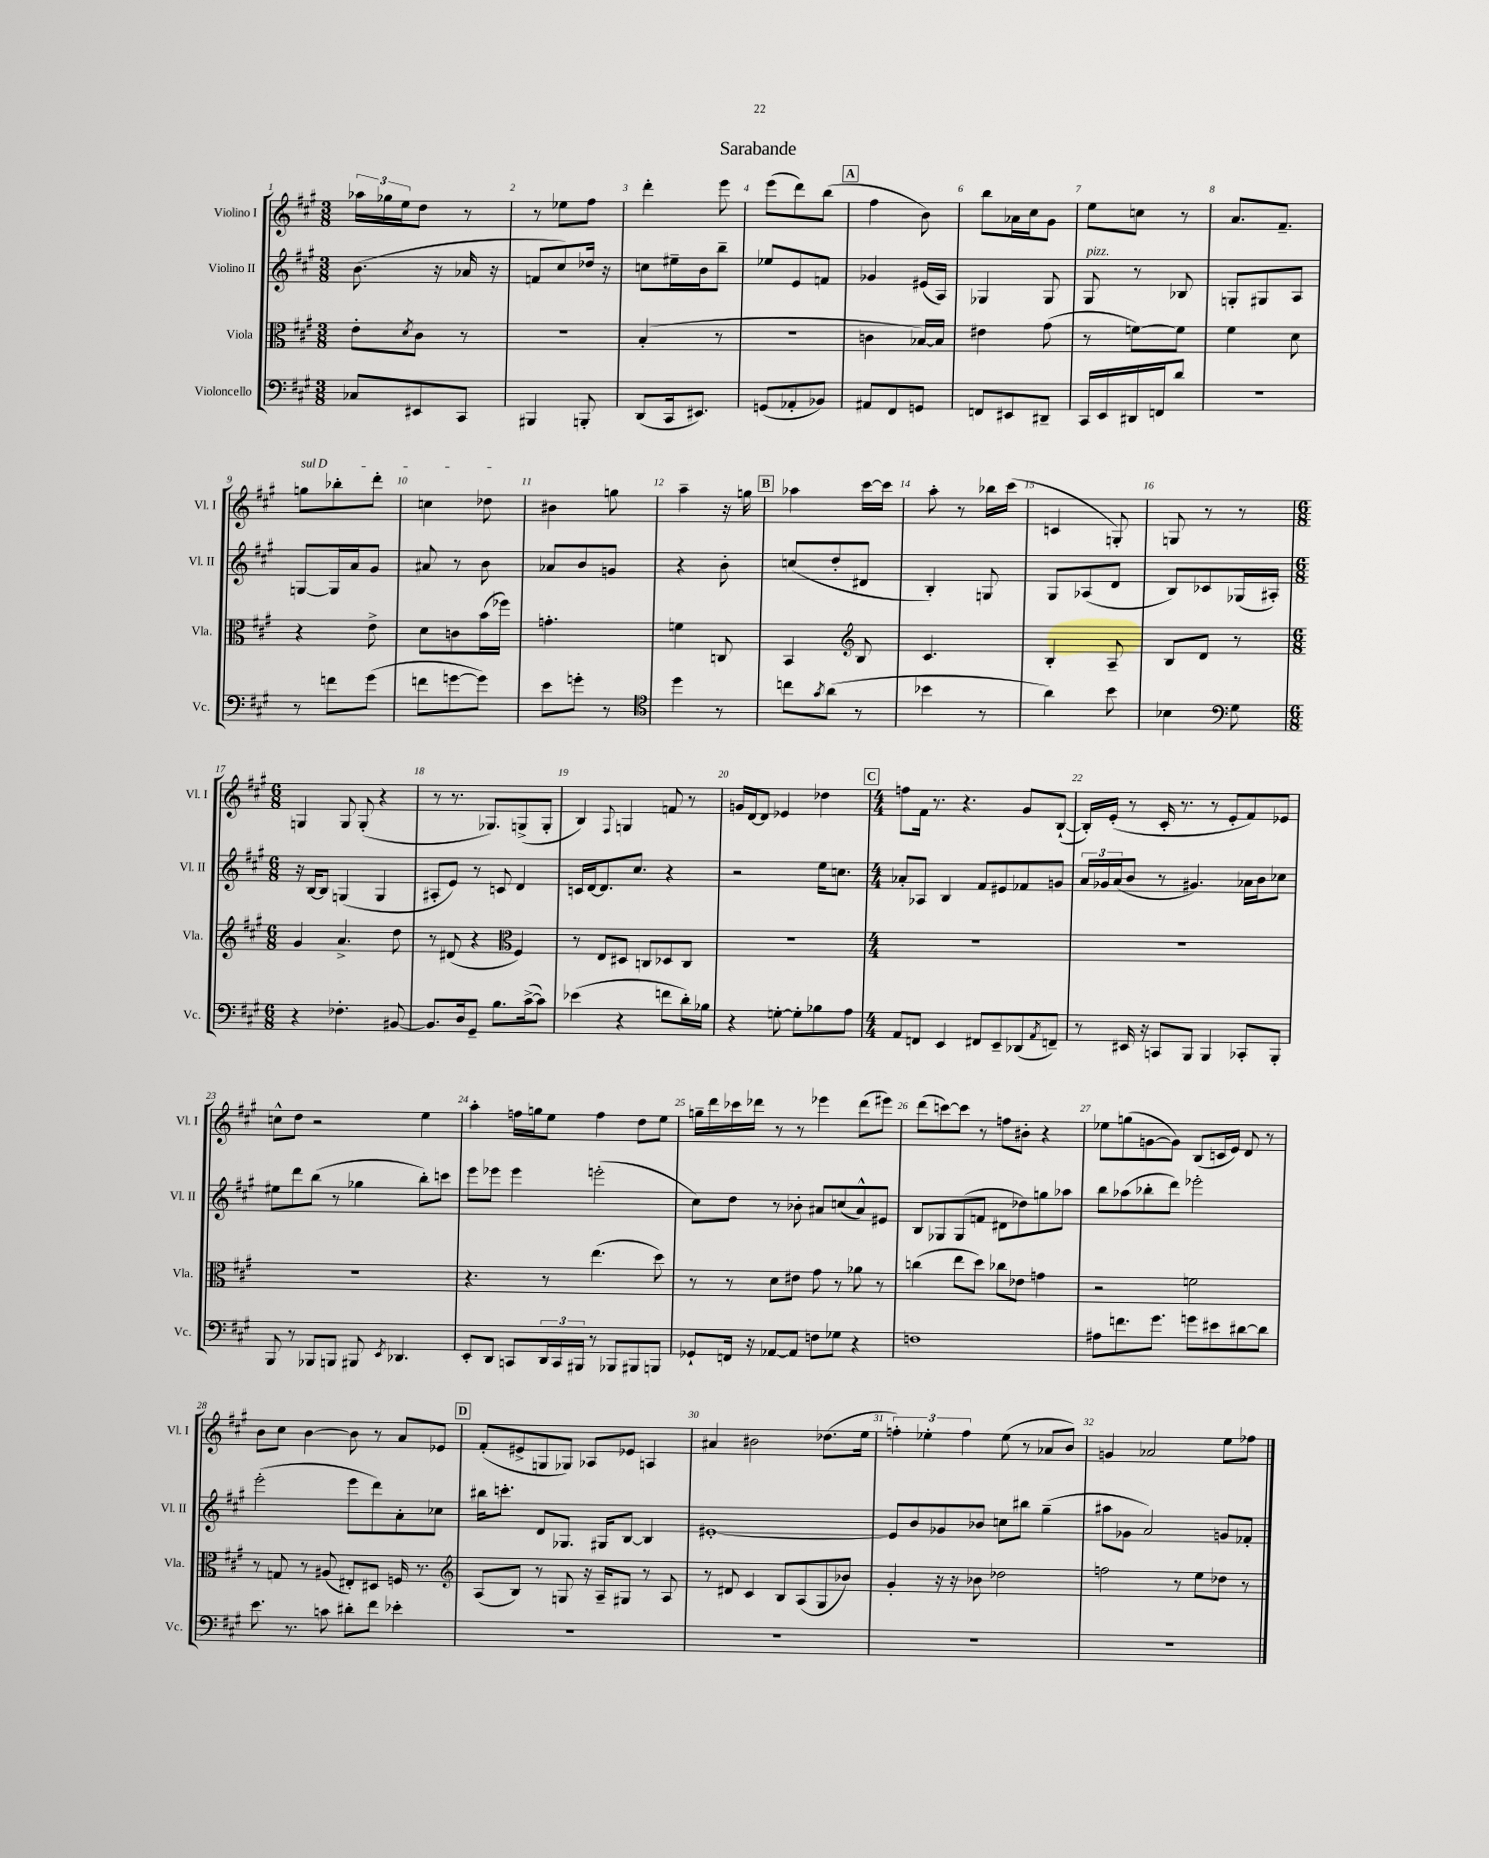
\header { title = "Sarabande" }
<<
\new StaffGroup <<
\new Staff = "s0" \with { instrumentName = "Violino I" shortInstrumentName = "Vl. I" } {
    \clef treble \key a \major \numericTimeSignature \time 3/8
    \tuplet 3/2 { aes''16 ges''16 e''16 } d''8 r8 |
    r8 ees''8 fis''8 |
    d'''4-. e'''8 |
    e'''8( d'''8) b''8( |
    \mark \markup { \box "A" } fis''4 b'8) |
    b''8 aes'16 cis''16 gis'8 |
    e''8 c''8 r8 |
    a'8. fis'8.-- |
    \once \override TextSpanner.bound-details.left.text = \markup { \italic "sul D" } g''8\startTextSpan bes''8-. d'''8-. |
    c''4 des''8\stopTextSpan |
    bis'4 g''8 |
    a''4-- r16 g''16 |
    \mark \markup { \box "B" } aes''4 cis'''16~ cis'''16 |
    a''8-. r8 bes''16 cis'''16( |
    c'4 g8-.) |
    g8 r8 r8 |
    \numericTimeSignature \time 6/8 g4 g8 g8-.( r4 |
    r8 r8. ges8.) g8->( g8-. |
    b4) \appoggiatura { fis8 } g4 f'8 r8 |
    g'16 d'16~ d'8 ees'4 des''4 |
    \mark \markup { \box "C" } \numericTimeSignature \time 4/4 f''8 fis'16 r8. r4. gis'8 b8~-!( |
    b16-.) e'16-.( r8 cis'16-. r8. r8 e'8-. fis'8) ees'8 |
    c''8-^ d''8 r2 e''4 |
    a''4-. f''16 g''16 e''8 f''4 d''8 e''8 |
    g''16-- d'''16 ces'''16 des'''16 r8 r8 ees'''4 des'''8( eis'''8) |
    d'''8( c'''8~) c'''8 r8 f''8 bis'8-. r4 |
    ees''8 g''8( g'8~ g'8) b8( c'16 e'16) d'8 r8 |
    b'8 cis''8 b'4~ b'8 r8 a'8 ees'8 |
    \mark \markup { \box "D" } fis'8-.( eis'8-> g8 ges8) aes8 ees'8 a4 |
    ais'4 bis'2 des''8.( e''16 |
    \tuplet 3/2 { f''4-.) ees''4-. f''4 } ees''8( r8 aes'8 b'8) |
    g'4 aes'2 e''8 fes''8 \bar "|." |
}
\new Staff = "s1" \with { instrumentName = "Violino II" shortInstrumentName = "Vl. II" } {
    \clef treble \key a \major \numericTimeSignature \time 3/8
    b'8.( r16 aes'16 r16 |
    f'8 cis''8) des''16 r16 |
    c''8 eis''16-- b'16 b''8-- |
    ees''8 e'8 f'8 |
    \mark \markup { \box "A" } ges'4 eis'16( a16) |
    ges4 ges8 |
    gis8^\markup { \italic "pizz." } r8 bes8 |
    g8-. gis8 a8 |
    g8~ g16 a'16 gis'8 |
    ais'8 r8 b'8 |
    aes'8 b'8 g'8 |
    r4 b'8-. |
    \mark \markup { \box "B" } c''8( d''8-. dis'8 |
    b4-.) g8 |
    gis8 aes8( d'8 |
    b8) ces'8 ges16( ais16-.) |
    \numericTimeSignature \time 6/8 r16 b16~ b8 g4( g4 |
    ais8-. e'8) r8 c'8 d'4 |
    c'16 d'16~ d'8. cis''8. r4 |
    r2 e''16 c''8. |
    \mark \markup { \box "C" } \numericTimeSignature \time 4/4 aes'8-. aes8 b4 fis'8 eis'8 fes'8 g'8 |
    \tuplet 3/2 { a'16 ges'16 a'16( } b'8 r8 gis'4.) aes'16 b'16 ces''8 |
    eis''8 d'''8 b''8( r8 ges''4 b''8-.) c'''8 |
    e'''8 ees'''8 ees'''4 e'''2-.( |
    cis''8) d''8 r8 bes'8-. ais'8 c''8( ais'8-^) eis'8 |
    b8 ges8 ges8( f'8 dis'8 des''8) g''8 aes''8 |
    b''8 aes''8( bes''8-. d'''8) ees'''2-. |
    e'''2-.( e'''8 d'''8) a'8-. ces''8 |
    \mark \markup { \box "D" } bis''16 c'''8.-. d'8 ges8. gis16 b8~ b4 |
    eis'1~-. |
    eis'8 b'8 ges'8 bes'8 c''8 bis''8 gis''4--( |
    ais''8 ges'8 a'2) g'8 fes'8-. \bar "|." |
}
\new Staff = "s2" \with { instrumentName = "Viola" shortInstrumentName = "Vla." } {
    \clef alto \key a \major \numericTimeSignature \time 3/8
    e'8-. \acciaccatura { d'8 } cis'8 r8 |
    R4. |
    b4-.( r8 |
    R4. |
    \mark \markup { \box "A" } c'4 bes16~) bes16 |
    eis'4 gis'8( |
    r8 f'8~) f'8 |
    fis'4 d'8 |
    r4 e'8-> |
    d'8 c'8 b'16( fes''16) |
    g'4.-. |
    f'4 c8 |
    \mark \markup { \box "B" } b,4 \clef treble b8 |
    cis'4. |
    b4-. a8-- |
    b8 d'8 r8 |
    \numericTimeSignature \time 6/8 gis'4 a'4.-> d''8 |
    r8 dis'8( r4 \clef alto fis4) |
    r8 e8 dis8 c8 des8 c8 |
    R2. |
    \mark \markup { \box "C" } \numericTimeSignature \time 4/4 R1 |
    R1 |
    R1 |
    r4. r8 e''4.( d''8) |
    r8 r8 d'8 eis'8 gis'8 r8 aes'8 r8 |
    c''4( e''8 d''8) ces''8 ees'8 g'4 |
    r2 f'2 |
    r8 g8 r8 ais8( eis8-.) dis8 f16 r8. |
    \mark \markup { \box "D" } \clef treble a8( b8) r8 g8 r16 a16-- gis8 r8 a8 |
    r8 dis'8 cis'4 b8 a8( gis8 bes'8) |
    gis'4-. r16 r16 bes'8 des''2 |
    f''2 r8 e''8 des''8 r8 \bar "|." |
}
\new Staff = "s3" \with { instrumentName = "Violoncello" shortInstrumentName = "Vc." } {
    \clef bass \key a \major \numericTimeSignature \time 3/8
    ces8 eis,8 cis,8 |
    bis,,4 b,,8-. |
    d,8( cis,16 eis,8.) |
    g,8( aes,8-. bes,8) |
    \mark \markup { \box "A" } ais,8 fis,8 g,8 |
    f,8 eis,8 dis,8-- |
    cis,16 e,16 dis,16 f,16 d'8 |
    R4. |
    r8 f'8 gis'8( |
    f'8 g'8~ g'8) |
    e'8 g'8-. r8 |
    \clef tenor d''4 r8 |
    \mark \markup { \box "B" } c''8 \acciaccatura { gis'8 } a'8( r8 |
    bes'4 r8 |
    a'4) b'8 |
    bes4 \clef bass gis8 |
    \numericTimeSignature \time 6/8 r4 fes4.-. bis,8~ |
    bis,8. d16 gis,8-- b8. cis'16~->( cis'8) |
    ees'4( r4 f'8 d'16-.) bes16 |
    r4 g8~-. g8-. bes8 a8 |
    \mark \markup { \box "C" } \numericTimeSignature \time 4/4 a,8 f,8 e,4 fis,8 e,8-- des,8( \acciaccatura { a,8 } f,8--) |
    r8 eis,16 r16 c,8 b,,8 b,,4 ces,8-. b,,8-. |
    b,,8 r8 bes,,8 b,,8 bis,,8 \acciaccatura { e,8 } des,4. |
    e,8-. d,8 c,8 \tuplet 3/2 { d,16 c,16 bis,,16 } r8 bes,,8 bis,,8 b,,8 |
    ges,8-! f,16 r16 aes,8~ aes,8 f8 ges8 r4 |
    f1 |
    ais8 f'8. gis'8. g'8 eis'8 dis'8~ dis'8 |
    e'8. r8. c'8 dis'8-. fis'8 ees'4-. |
    \mark \markup { \box "D" } r1 |
    R1 |
    R1 |
    R1 \bar "|." |
}
>>
>>
\layout { \context { \Score \override BarNumber.break-visibility = ##(#f #t #t) barNumberVisibility = #all-bar-numbers-visible } }
